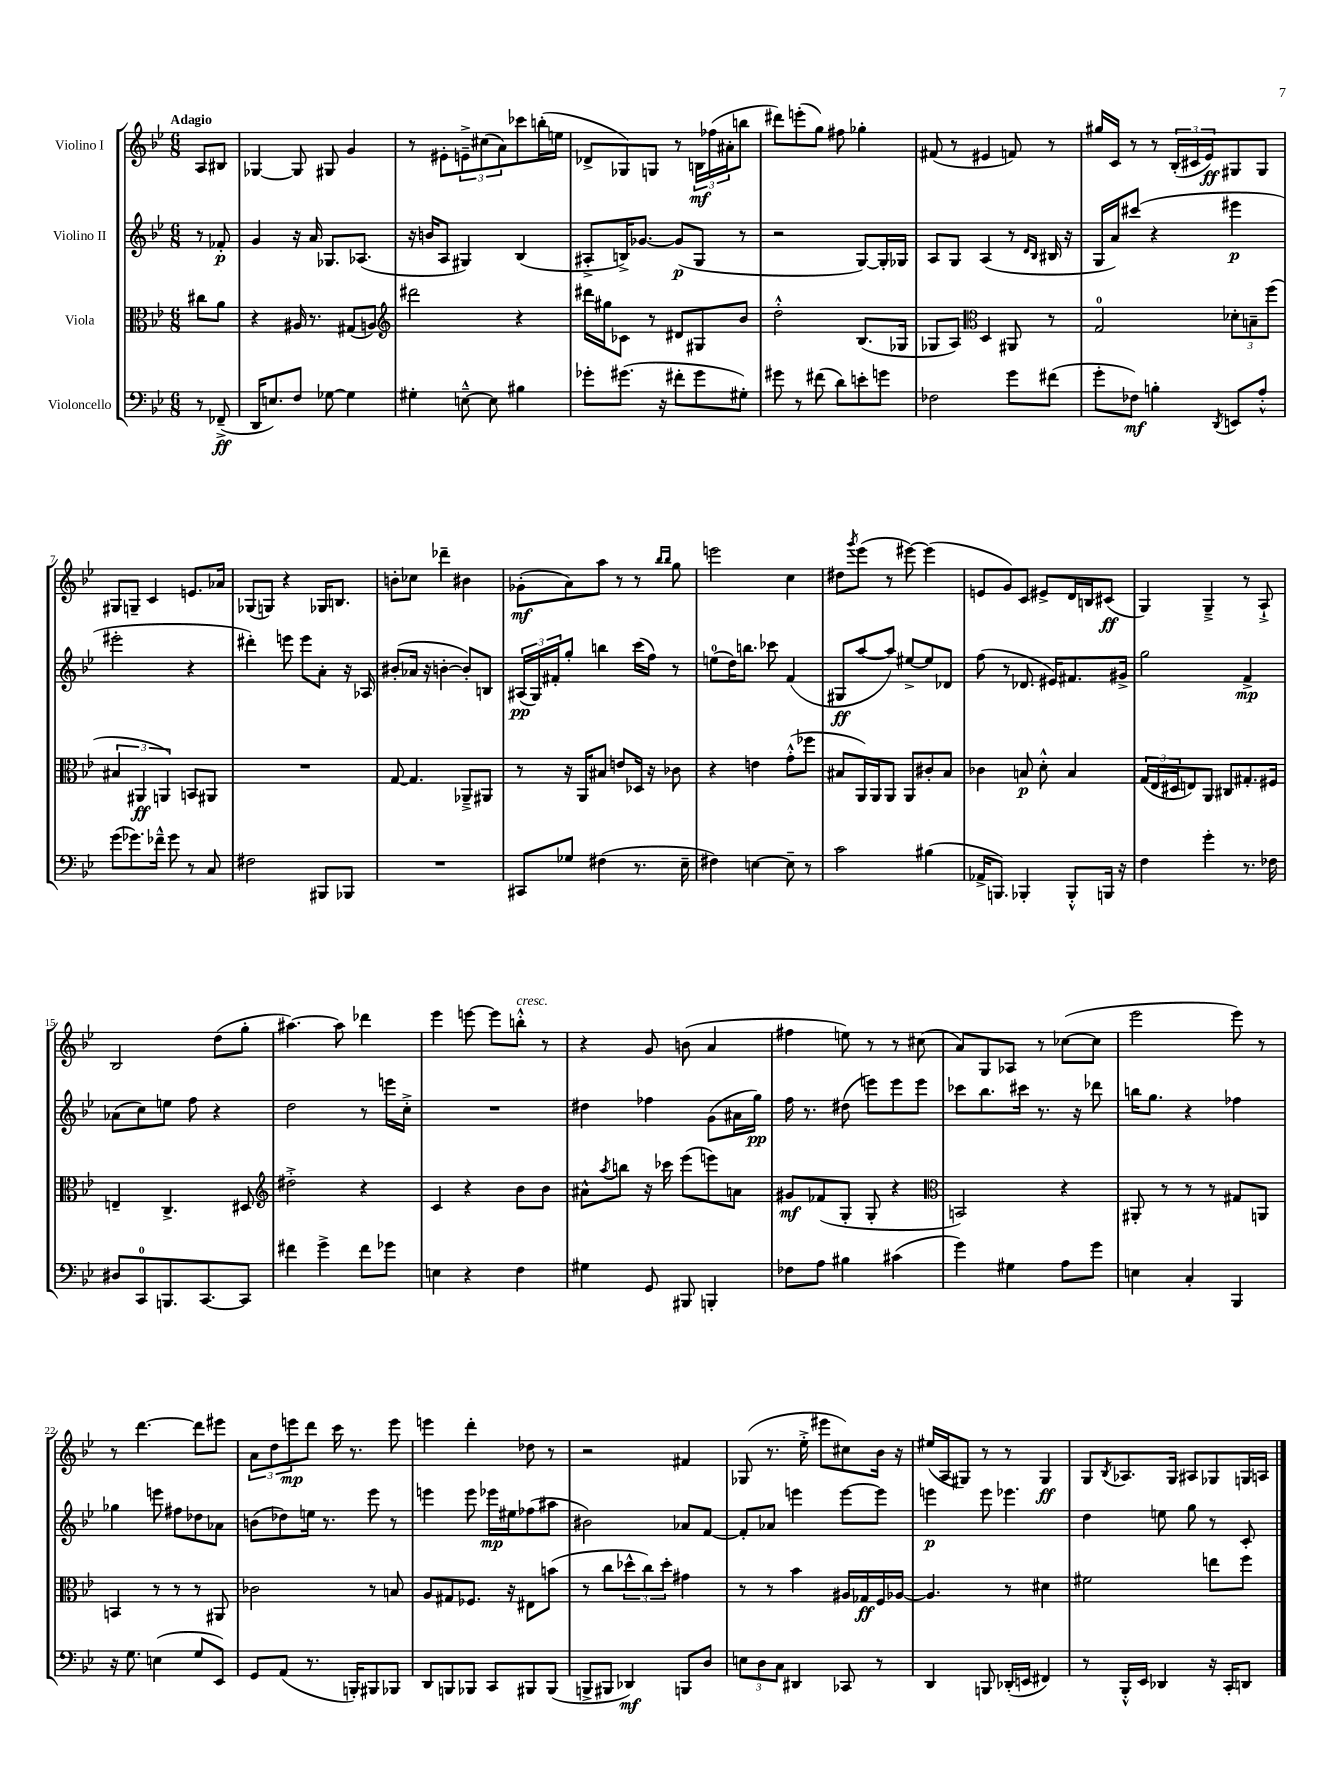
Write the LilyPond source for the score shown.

<<
\new StaffGroup <<
\new Staff = "s0" \with { instrumentName = "Violino I" } {
    \clef treble \key bes \major \numericTimeSignature \time 6/8 \partial 4 \tempo "Adagio"
    a8 bis8 |
    ges4~ ges8 gis8 g'4 |
    r8 eis'8-. \tuplet 3/2 { e'8---> cis''8( a'8) } ces'''8 b''16-.( e''16 |
    des'8-> ges8) g8 r8 \tuplet 3/2 { b16\mf fes''16( ais'16-. } b''8 |
    dis'''8) e'''8-.( g''8) fis''8 ges''4-. |
    fis'8( r8 eis'4 f'8) r8 |
    gis''16 c'16 r8 r8 \tuplet 3/2 { bes16-.( cis'16 ees'16\ff) } gis8 gis8 |
    gis8 g8-- c'4 e'8. aes'16 |
    ges8( g8) r4 ges16 b8. |
    b'8-. ces''8 des'''4-- bis'4 |
    ges'8-.\mf( a'8) a''8 r8 r8 \grace { bes''16 bes''16 } g''8 |
    e'''2 c''4 |
    dis''8 \acciaccatura { g'''8 } ees'''8( r8 eis'''8~) eis'''4( |
    e'8 g'8) c'8 eis'8-> d'16 b16 cis'8\ff( |
    g4) g4---> r8 a8-!-> |
    bes2 d''8( g''8-. |
    ais''4.~) ais''8 des'''4 |
    ees'''4 e'''8~ e'''8 b''8-.-^^\markup { \italic "cresc." } r8 |
    r4 g'8 b'8( a'4 |
    fis''4 e''8) r8 r8 cis''8( |
    a'8) g8 aes8 r8 ces''8~( ces''8 |
    ees'''2 ees'''8) r8 |
    r8 d'''4.~ d'''8 eis'''8 |
    \tuplet 3/2 { a'8 d''8 e'''8\mp } d'''8 c'''16 r8. e'''8 |
    e'''4 d'''4-. des''8 r8 |
    r2 fis'4 |
    ges8( r8. ees''16-.-> eis'''8 cis''8) bes'16 r16 |
    eis''16( a16 gis8) r8 r8 gis4\ff |
    g8 \acciaccatura { bes8 } aes8. g16 ais8 ges8 g16 a16 \bar "|." |
}
\new Staff = "s1" \with { instrumentName = "Violino II" } {
    \clef treble \key bes \major \numericTimeSignature \time 6/8 \partial 4
    r8 fes'8-.\p |
    g'4 r16 a'16 ges8. aes8.( |
    r16 b'16 a8 gis4) bes4( |
    ais8-.-> b16->) ges'8.~ ges'8\p( g8 r8 |
    r2 g8~) g16-. ges16 |
    a8 g8 a4( r8 \grace { d'16 bes16 } bis16 r16 |
    g16 a'16) cis'''8( r4 eis'''4\p |
    eis'''2-. r4 |
    dis'''4-.) e'''8 e'''8 a'8-. r16 aes16 |
    bis'8-.( aes'16 r16 b'4~-. b'8-.) b8 |
    \tuplet 3/2 { ais16\pp( g16) fis'16-. } g''8-. b''4 c'''16( f''16) r8 |
    e''8-0( d''16) b''8. ces'''8 f'4( |
    gis8\ff a''8~ a''8) eis''8~-> eis''8 des'8 |
    f''8( r8 des'8. eis'16) fis'8. gis'16-> |
    g''2 f'4->\mp |
    aes'8( c''8) e''8 f''8 r4 |
    d''2 r8 e'''16 c''16-.-> |
    R2. |
    dis''4 fes''4 g'8( ais'16 g''16\pp) |
    f''16 r8. dis''8( e'''8) e'''8 e'''8 |
    ces'''8 bes''8. cis'''16 r8. r16 des'''8 |
    b''16 g''8. r4 fes''4 |
    ges''4 e'''8 fis''8 des''8 aes'8 |
    b'8( des''8) e''16 r8. ees'''8 r8 |
    e'''4 e'''8 ees'''16\mp eis''16 fes''8( ais''8 |
    bis'2) aes'8 f'8~ |
    f'8-. aes'8 e'''4 e'''8~ e'''8 |
    e'''4\p e'''8 ees'''4. |
    d''4 e''8 g''8 r8 c'8-. \bar "|." |
}
\new Staff = "s2" \with { instrumentName = "Viola" } {
    \clef alto \key bes \major \numericTimeSignature \time 6/8 \partial 4
    cis''8 a'8 |
    r4 ais16 r8. gis8( a8) |
    \clef treble dis'''2 r4 |
    dis'''16 gis''16 ces'8 r8 dis'8 gis8 bes'8 |
    d''2-.-^ bes8.( ges16 |
    ges8 a8) \clef alto d4 ais,8 r8 |
    g2-0 \tuplet 3/2 { des'8-. b8-- f''8( } |
    \tuplet 3/2 { bis4 ais,4\ff a,4) } b,8 ais,8 |
    R2. |
    g8~ g4. aes,8---> ais,8 |
    r8 r16 a,16 bis8 e'8 des16 r16 ces'8 |
    r4 e'4 g'8-.-^( fes''8 |
    bis8 a,16) a,16 a,8 a,8 cis'8-. bis8 |
    ces'4 b8\p d'8-.-^ b4 |
    \tuplet 3/2 { g16( ees16 dis16 } e8) a,8 cis8 gis8.-. fis16 |
    e4-- c4.-> dis8 |
    \clef treble dis''2-.-> r4 |
    c'4 r4 bes'8 bes'8 |
    ais'8-^ \acciaccatura { a''8 } b''8 r16 ces'''16 ees'''8( e'''8) a'8 |
    gis'8\mf fes'8( g8-. g8-. r4 |
    \clef alto b,2) r4 |
    ais,8-. r8 r8 r8 gis8 a,8 |
    b,4 r8 r8 r8 ais,8 |
    ces'2 r8 b8 |
    a8 gis8 fes8. r16 eis8 b'8( |
    r8 c''8 \tuplet 3/2 { des''8-^ c''8) des''8-. } gis'4 |
    r8 r8 bes'4 ais16 ges16\ff f16 aes16~ |
    aes4. r8 dis'4 |
    fis'2 e''8 f''8 \bar "|." |
}
\new Staff = "s3" \with { instrumentName = "Violoncello" } {
    \clef bass \key bes \major \numericTimeSignature \time 6/8 \partial 4
    r8 fes,8--->\ff( |
    d,16 e8.) f8 ges8~ ges4 |
    gis4-. e8~---^ e8 bis4 |
    ges'8-. gis'8.( r16 fis'8-. gis'8 gis8-.) |
    gis'8 r8 fis'8( d'8) e'8-. g'8 |
    fes2 g'8 fis'8( |
    g'8-. fes8\mf) b4-. \acciaccatura { d,8 } e,8 a8-.-^ |
    g'8( ges'8.) fes'16---^ ges'8 r8 c8 |
    fis2 bis,,8 bes,,8 |
    R2. |
    cis,8 ges8 fis4( r8. ees16-- |
    fis4) e4~ e8-- r8 |
    c'2 bis4( |
    aes,16-> b,,8.) bes,,4-. bes,,8-.-^ b,,16 r16 |
    f4 g'4-. r8. fes16 |
    dis8 c,8-0 b,,8. c,8.~ c,8 |
    fis'4 g'4-> fis'8 ges'8 |
    e4 r4 f4 |
    gis4 g,8 bis,,8 b,,4-. |
    fes8 a8 bis4 cis'4( |
    g'4) gis4 a8 g'8 |
    e4 c4-. bes,,4 |
    r16 g8. e4( g8 ees,8) |
    g,8 a,8( r8. b,,16-.) bis,,8 bes,,8 |
    d,8 b,,8 bes,,8 c,8 bis,,8 bis,,8( |
    b,,8-> bis,,8 des,4\mf) b,,8 d8 |
    \tuplet 3/2 { e8 d8 c8 } dis,4 ces,8 r8 |
    d,4 b,,8 des,16-.( e,16 fis,4) |
    r8 bes,,16-.-^ ees,16 des,4 r16 c,16-. d,8 \bar "|." |
}
>>
>>
